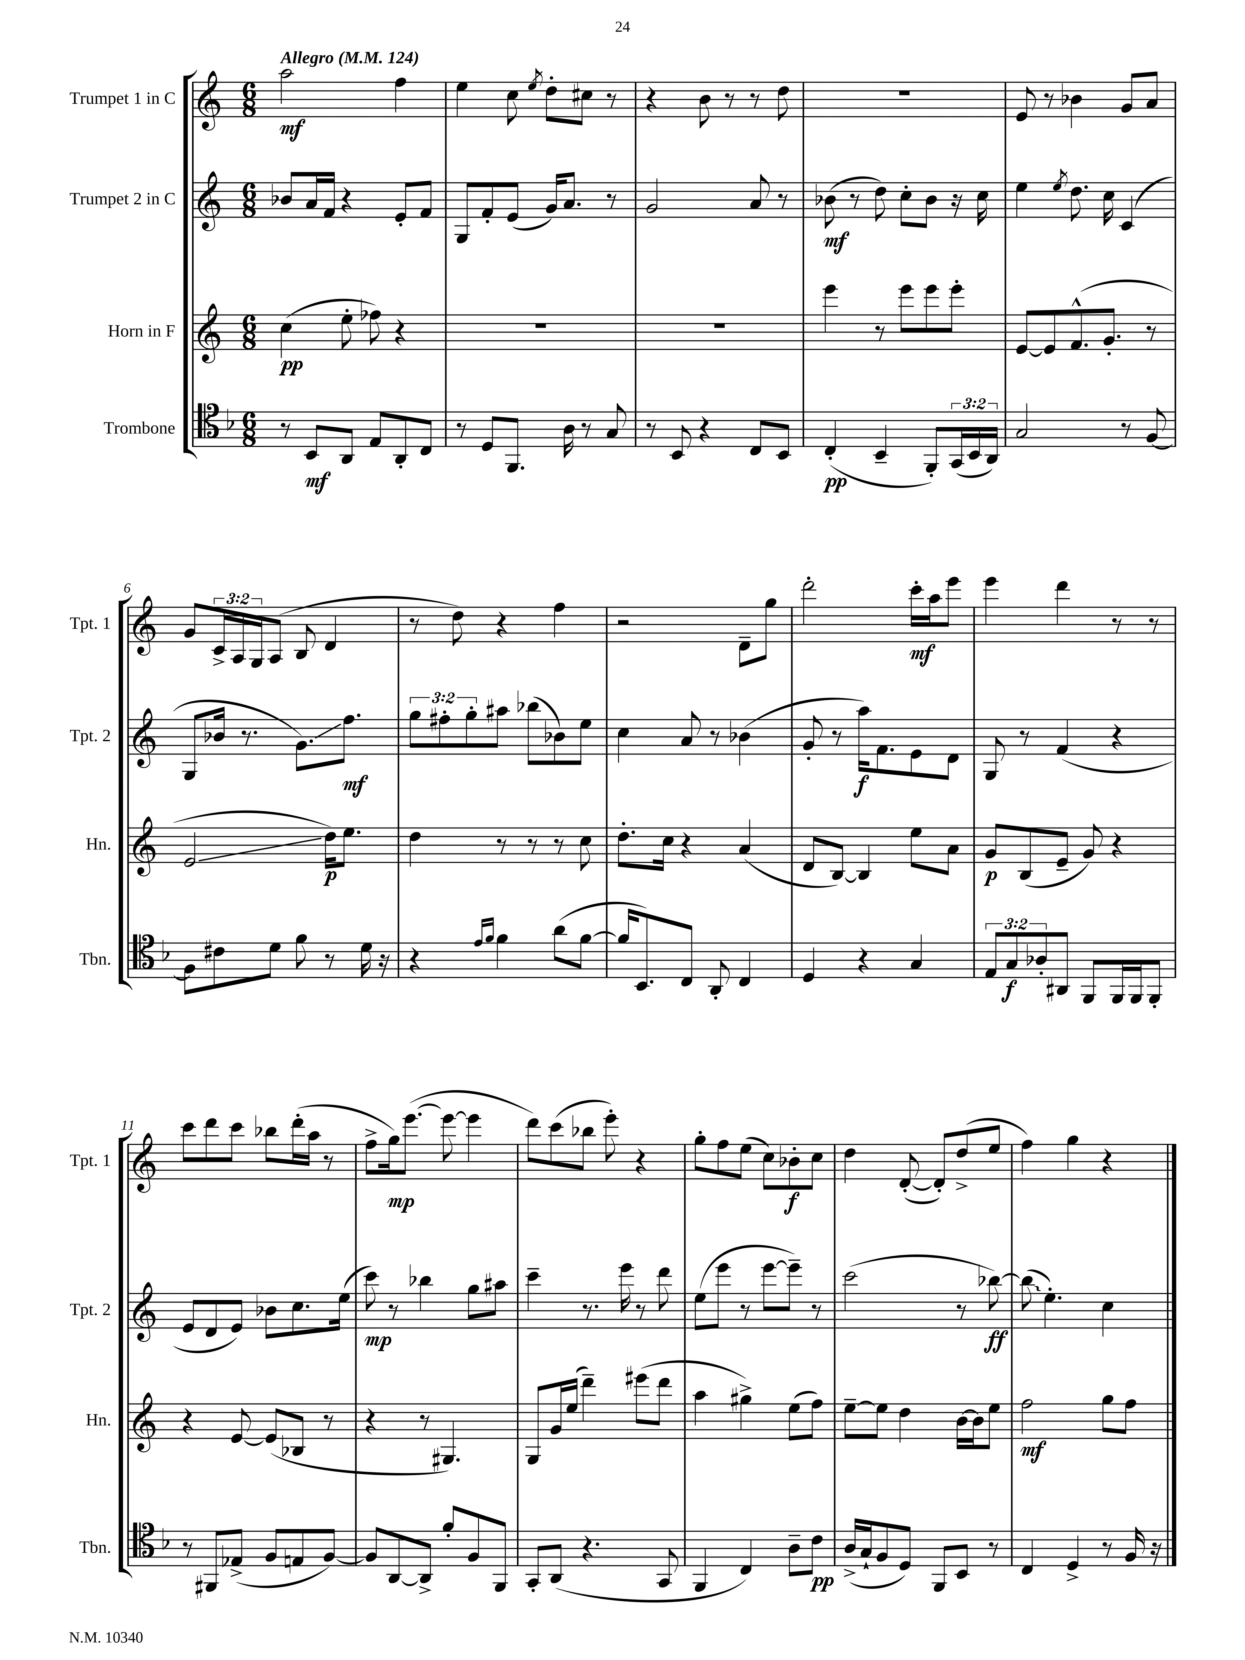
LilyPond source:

<<
\new StaffGroup <<
\new Staff = "s0" \with { instrumentName = "Trumpet 1 in C" shortInstrumentName = "Tpt. 1" } {
    \clef treble \key c \major \numericTimeSignature \time 6/8 \override Staff.TupletNumber.text = #tuplet-number::calc-fraction-text \tempo "Allegro" 4 = 124
    a''2\mf f''4 |
    e''4 c''8 \acciaccatura { e''8 } d''8-. cis''8 r8 |
    r4 b'8 r8 r8 d''8 |
    R2. |
    e'8 r8 bes'4 g'8 a'8 |
    g'8 \tuplet 3/2 { c'16-> a16 g16 } a8( b8 d'4 |
    r8 d''8) r4 f''4 |
    r2 d'8-- g''8 |
    d'''2-. c'''16-.\mf a''16 e'''8 |
    e'''4 d'''4 r8 r8 |
    c'''8 d'''8 c'''8 bes''8 d'''16-.( a''16 r8 |
    f''8-> g''16\mp) e'''8.~( e'''8~ e'''4 |
    d'''8) c'''8( bes''8 e'''8-.) r4 |
    g''8-. f''8 e''8( c''8) bes'8-.\f c''8 |
    d''4 d'8~-.( d'8-.) d''8->( e''8 |
    f''4) g''4 r4 \bar "|." |
}
\new Staff = "s1" \with { instrumentName = "Trumpet 2 in C" shortInstrumentName = "Tpt. 2" } {
    \clef treble \key c \major \numericTimeSignature \time 6/8 \override Staff.TupletNumber.text = #tuplet-number::calc-fraction-text
    bes'8 a'16 f'16 r4 e'8-. f'8 |
    g8 f'8-. e'8( g'16) a'8. r8 |
    g'2 a'8 r8 |
    bes'8\mf( r8 d''8) c''8-. bes'8 r16 c''16 |
    e''4 \acciaccatura { e''8 } d''8. c''16 c'4( |
    g8 bes'16 r8. g'8.\glissando) f''8.\mf |
    \tuplet 3/2 { g''8 fis''8-. g''8-. } ais''8 bes''8( bes'8) e''8 |
    c''4 a'8 r8 bes'4( |
    g'8-. r8 a''16\f) f'8. e'8 d'8 |
    g8 r8 f'4( r4 |
    e'8 d'8 e'8) bes'8 c''8. e''16( |
    c'''8\mp) r8 bes''4 g''8 ais''8 |
    c'''4-- r8. e'''16 r8 d'''8 |
    e''8( e'''8 r8 e'''8~ e'''8--) r8 |
    c'''2( r8 bes''8~\ff) |
    \once \override Glissando.style = #'zigzag bes''8\glissando( e''4.-.) c''4 \bar "|." |
}
\new Staff = "s2" \with { instrumentName = "Horn in F" shortInstrumentName = "Hn." } {
    \clef treble \key c \major \numericTimeSignature \time 6/8
    c''4\pp( e''8-. fes''8) r4 |
    R2. |
    R2. |
    e'''4 r8 e'''8 e'''8 e'''8-. |
    e'8~ e'8 f'8.-^( g'8.-. r8 |
    e'2\glissando d''16\p) e''8. |
    d''4 r8 r8 r8 c''8 |
    d''8.-. c''16 r4 a'4( |
    d'8 b8~) b4 e''8 a'8 |
    g'8\p b8( e'8-- g'8) r4 |
    r4 e'8~ e'8( bes8 r8 |
    r4 r8 gis4.) |
    g8 g'16 e''16( d'''4--) eis'''8( d'''8 |
    a''4 gis''4->) e''8( f''8) |
    e''8~-- e''8 d''4 b'16~ b'16 e''8 |
    f''2\mf g''8 f''8 \bar "|." |
}
\new Staff = "s3" \with { instrumentName = "Trombone" shortInstrumentName = "Tbn." } {
    \clef tenor \key f \major \numericTimeSignature \time 6/8 \override Staff.TupletNumber.text = #tuplet-number::calc-fraction-text
    r8 bes,8\mf a,8 e8 a,8-. c8 |
    r8 d8 f,8. a16 r8 g8 |
    r8 bes,8 r4 c8 bes,8 |
    c4-.\pp( bes,4-- f,8-.) \tuplet 3/2 { g,16( bes,16 a,16) } |
    g2 r8 f8~ |
    f8 cis'8 d'8 f'8 r8 d'16 r16 |
    r4 \grace { e'16 f'16 } f'4 a'8( f'8~ |
    f'16 bes,8.) c8 a,8-. c4 |
    d4 r4 g4 |
    \tuplet 3/2 { e8 g8\f aes8-. } ais,8 f,8 f,16 f,16 f,8-. |
    r8 fis,8 ees8->( f8 e8 f8~) |
    f8 a,8~ a,8-> f'8-. f8 f,8 |
    g,8-. a,8( r4. g,8 |
    f,4 c4) a8-- c'8\pp |
    a16->( g16-! f8 d8) f,8 bes,8 r8 |
    c4 d4-> r8 f16 r16 \bar "|." |
}
>>
>>
